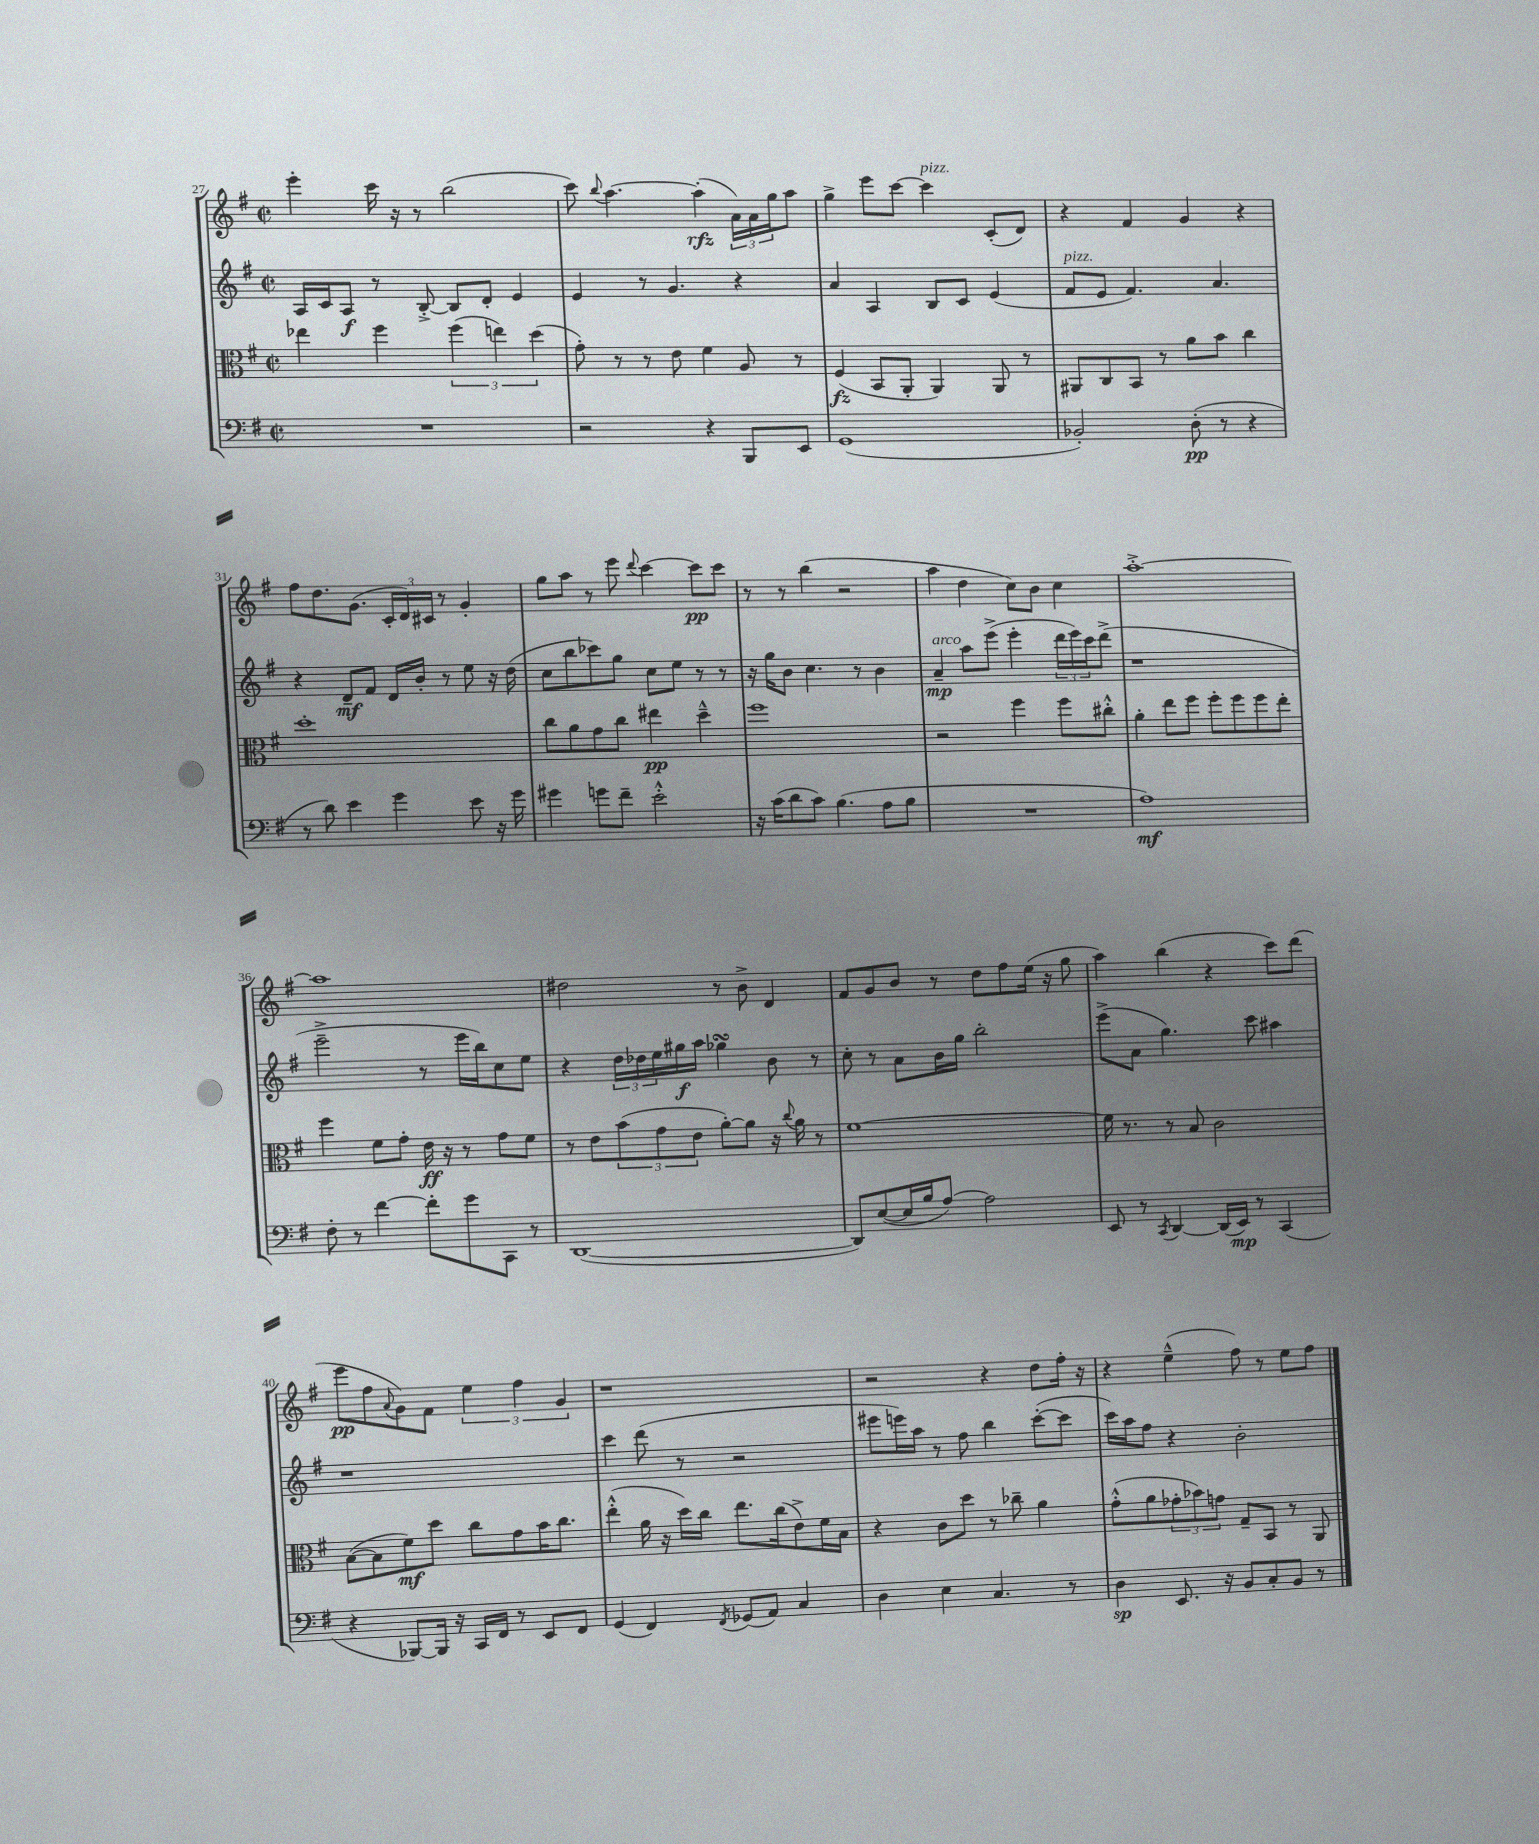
<<
\new StaffGroup <<
\new Staff = "s0" {
    \clef treble \key g \major \defaultTimeSignature \time 2/2
    e'''4-. c'''16 r16 r8 b''2( |
    c'''8) \appoggiatura { b''8 } a''4.~ a''4-.\rfz( \tuplet 3/2 { a'16) a'16 g''16 } a''8 |
    g''4-> e'''8 c'''8~ c'''4^\markup { \italic "pizz." } c'8-.( d'8) |
    r4 fis'4 g'4 r4 |
    fis''8 d''8. g'8.( \tuplet 3/2 { c'16-. d'16) cis'16 } r8 g'4-. |
    g''8 a''8 r8 e'''8 \appoggiatura { d'''8 } c'''4~ c'''8\pp c'''8 |
    r8 r8 b''4( r2 |
    a''4 d''4 c''8) b'8 c''4 |
    a''1~-.-> |
    a''1 |
    dis''2 r8 b'8-> d'4 |
    fis'8 g'8 b'8 r8 d''8 fis''8 e''16( r16 g''8 |
    a''4) b''4( r4 c'''8) d'''8( |
    e'''8\pp fis''8 \appoggiatura { a'8 } g'8) fis'8 \tuplet 3/2 { e''4 fis''4 g'4 } |
    r1 |
    r2 r4 d''8 fis''16-. r16 |
    r4 e''4---^( fis''8) r8 e''8 fis''8 \bar "|." |
}
\new Staff = "s1" {
    \clef treble \key g \major \defaultTimeSignature \time 2/2
    a16 c'16 a8\f r8 b8~-.-> b8 d'8-. e'4 |
    e'4 r8 g'4. r4 |
    a'4 a4 b8 c'8 e'4( |
    fis'8^\markup { \italic "pizz." } e'8 fis'4.) a'4. |
    r4 d'8--\mf fis'8 d'16 b'16-. r8 e''8 r16 d''16( |
    c''8 b''8 ces'''8) g''8 c''8 e''8 r8 r8 |
    r16 g''16 b'8 c''4. r8 b'4 |
    a'4--\mp^\markup { \italic "arco" } a''8 e'''8->( e'''4-. \tuplet 3/2 { d'''16 e'''16) c'''16 } d'''8->( |
    r1 |
    e'''2---> r8 e'''16 b''16) c''8 e''8 |
    r4 \tuplet 3/2 { d''16 des''16 e''16 } gis''16\f a''16 ges''4\turn b'8 r8 |
    c''8-. r8 a'8 b'16 g''16 b''2-. |
    e'''8->( a'8 g''4.) c'''8 ais''4 |
    r1 |
    c'''4 d'''8( r8 r2 |
    eis'''8 e'''16) a''16 r8 fis''8 b''4 c'''8~-.( c'''8 |
    c'''16) a''16 fis''8 r4 b'2-. \bar "|." |
}
\new Staff = "s2" {
    \clef alto \key g \major \defaultTimeSignature \time 2/2
    ees''4 fis''4 \tuplet 3/2 { fis''4( e''4) d''4( } |
    g'8-.) r8 r8 e'8 fis'4 a8 r8 |
    fis4\fz( b,8 a,8-. a,4) a,8 r8 |
    ais,8 c8 b,8 r8 a'8 b'8 c''4 |
    d''1-. |
    c''8 a'8 g'8 c''8 eis''4\pp d''4---^ |
    fis''1 |
    r2 fis''4 fis''8 cis''8-.-^ |
    a'4-. e''8 fis''8 fis''8-. fis''8 fis''8 e''8-. |
    fis''4 fis'8 g'8-. e'16\ff r16 r8 g'8 fis'8 |
    r8 e'8 \tuplet 3/2 { b'8( g'8 e'8 } a'8~-.) a'8 r16 \appoggiatura { c''8 } a'16 r8 |
    fis'1~ |
    fis'16 r8. r8 b8 c'2 |
    b8~( b8 fis'8\mf) d''8 c''8 g'8 b'16 c''8. |
    e''4-.-^( a'16 r16 d''16) c''16 e''8. c''16( e'8->) fis'16 b16 |
    r4 c'8 d''8 r8 ces''8-- a'4 |
    g'8-.-^( a'8 \tuplet 3/2 { ges'8-. bes'8) g'8 } g8-- b,8 r8 a,8 \bar "|." |
}
\new Staff = "s3" {
    \clef bass \key g \major \defaultTimeSignature \time 2/2
    R1 |
    r2 r4 b,,8 e,8 |
    g,1( |
    bes,2-.) d8-.\pp( r8 r4 |
    r8 d'8) e'4 g'4 e'8 r16 g'16 |
    gis'4 g'8 fis'8-- e'2-.-^ |
    r16 c'16( d'8 c'8) b4.( a8 b8 |
    R1 |
    a1\mf) |
    fis8-. r8 fis'4~ fis'8-. g'8 c,8 r8 |
    d,1~( |
    d,8) e8~( e16 b16 a8~) a2 |
    e,8 r8 \acciaccatura { c,8 } d,4~ d,16( e,16\mp) r8 c,4( |
    r4 bes,,8~) bes,,16 r16 c,16 fis,16 r8 e,8 fis,8 |
    g,4( fis,4) \acciaccatura { fis,8 } ges,8( a,8) c4 |
    d4 e4 c4. r8 |
    d4\sp e,8. r16 b,8 c8-. b,8 r8 \bar "|." |
}
>>
>>
\layout { \context { \Score currentBarNumber = #27 } }
